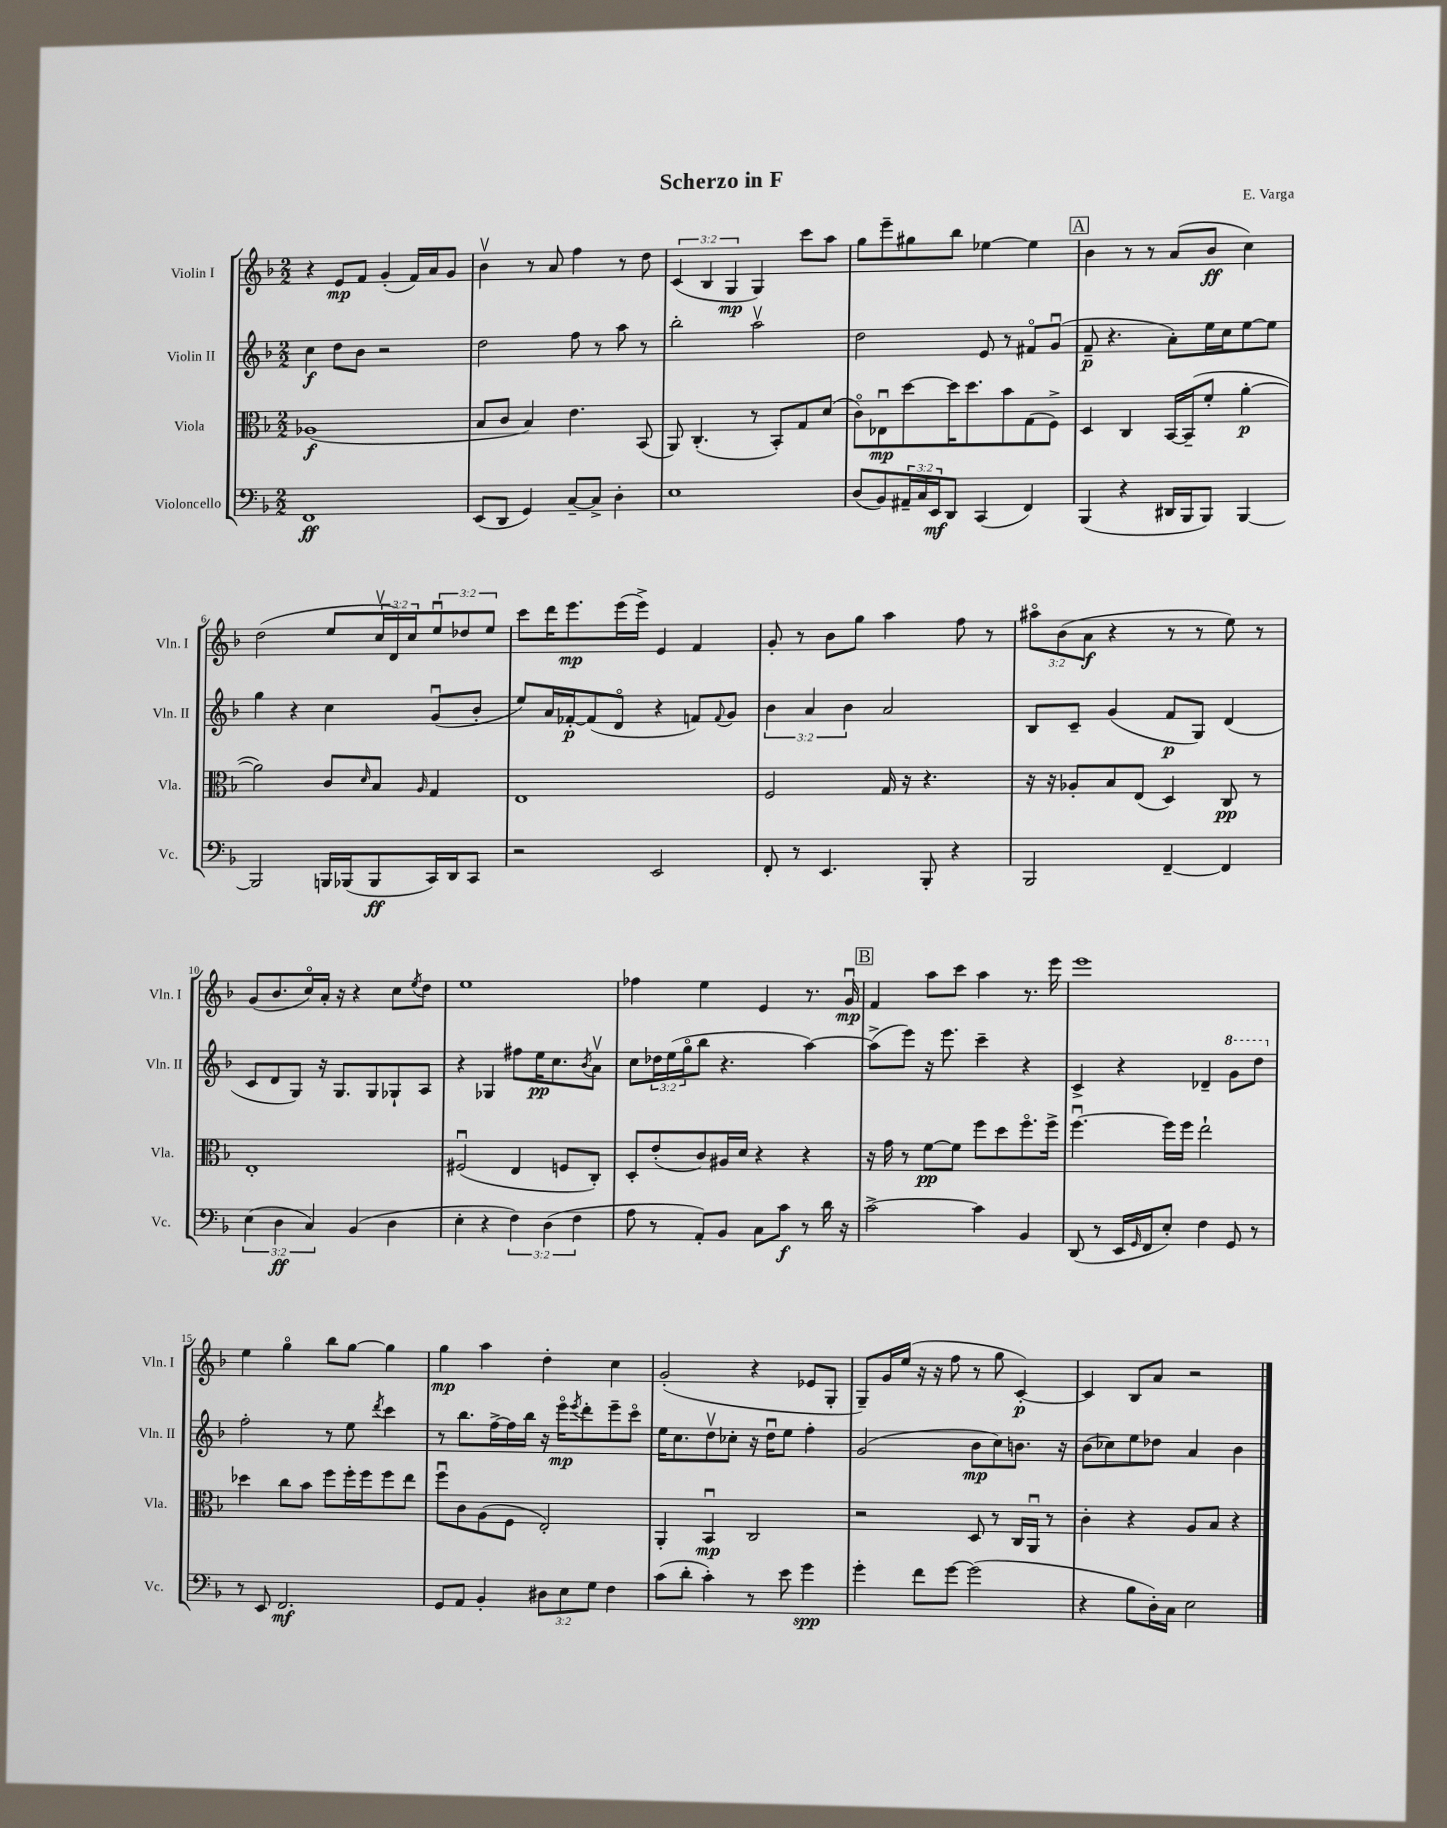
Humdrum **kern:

**kern	**kern	**kern	**kern
*staff4	*staff3	*staff2	*staff1
*clefF4	*clefC3	*clefG2	*clefG2
*k[b-]	*k[b-]	*k[b-]	*k[b-]
*M2/2	*M2/2	*M2/2	*M2/2
1FF	(1A-	4cc\	4r
.	.	8dd\L	8e/L
.	.	8b-\J	8f/J
.	.	2r	(4g'/
.	.	.	16f/LL)
.	.	.	16a/J
.	.	.	8g/J
=	=	=	=
(8EE/L	8B-/L	2dd\	4b-v\
8DD/J	8c/J	.	.
4GG/)	4B-/)	.	8r
.	.	.	8a/
[8C~/L	4.e\	8ff\	4ff\
8C^/]J	.	8r	.
4D'\	.	8aa\	8r
.	(8BB-/	8r	8dd\
=	=	=	=
1E	8AA/)	2bb-'\	(6c/
.	(4.C'/	.	.
.	.	.	6B-/
.	.	.	6G/
.	8r	2aav\	4G/)
.	8BB-'/L)	.	.
.	8G/	.	8ccc\L
.	(8d/J	.	8aa\J
=	=	=	=
(8D/L	8co\L)	2dd\	8gg\L
8BB-/)	8E-u\	.	8eee~\
24AA#~/L	[8dd\	.	8gg#\
24C/	.	.	.
24EE/J	.	.	.
8DD/J	16dd\]K	.	8bb-\J
.	8.dd\	.	.
(4CC/	.	8e/	[4ee-\
.	8b-\	8r	.
4FF/)	(8G\	8f#o/L	4ee-\]
.	8F^\J)	(8gu/J	.
=	=	=	=
(4BBB-/	4D/	8f~/	4b-\
.	.	4.r	.
4r	4C/	.	8r
.	.	.	8r
16DD#/LL	[16BB-/LL	8a'\L)	(8a/L
16BBB-/J	(16BB-~/]J	.	.
8BBB-/J)	8f'/J	16ee\L	8b-/J
.	.	16cc\J	.
[4BBB-/	[4a'\	[8ee\	4cc\)
.	.	8ee\]J	.
=	=	=	=
2BBB-/]	2a\])	4gg\	(2dd\
.	.	4r	.
16BBB/LL	8c/L	4cc\	8ee/L
(16BBB-/J	.	.	.
.	16qqd/	.	.
8BBB-/	8B-/J	.	24ccv/L
.	.	.	24d/)
.	.	.	24cc/J
.	16qqA/	.	.
16CC/L)	4G/	(8gu/L	12eeu/
16DD/J	.	.	.
.	.	.	12dd-/
8CC/J	.	8b-'/J	.
.	.	.	12ee/J
=	=	=	=
2r	1E	8ee/L)	8ccc\L
.	.	16a/L	16ddd\K
.	.	[16f-'/J	8.eee\
.	.	(8f-/]	.
.	.	8do/J	(16eee\L
.	.	.	16eee^\JJ)
2EE/	.	4r	4e/
.	.	8f/L)	4f/
.	.	8qqf/	.
.	.	8g/J	.
=	=	=	=
8FF'/	2F/	6b-\	8g'/
8r	.	.	8r
.	.	6a/	.
4.EE/	.	.	8b-\L
.	.	6b-\	.
.	.	.	8gg\J
.	16G/	2a/	4aa\
.	16r	.	.
8BBB-'/	4.r	.	.
4r	.	.	8ff\
.	.	.	8r
=	=	=	=
2BBB-/	16r	8B-/L	12aa#o\L
.	16r	.	.
.	.	.	(12b-\
.	8A-'/L	8c~/J	.
.	.	.	12a\J
.	8B-/	(4g/	4r
.	(8E/J	.	.
[4FF~/	4D/)	8f/L	8r
.	.	8G/J)	8r
4FF/]	8C/	(4d/	8ee\)
.	8r	.	8r
=	=	=	=
(6E\	1E'	8c/L	(8g/L
.	.	8d/	8.b-/
6D\	.	.	.
.	.	8G/J)	.
.	.	.	16cco/L)
6C/)	.	.	.
.	.	16r	16a'/JJ
.	.	8.G/L	16r
(4BB-/	.	.	4r
.	.	8G/	.
4D\	.	8G-`/	8cc\L
.	.	.	8qee/
.	.	8A/J	8dd\J
=	=	=	=
4E'\	(2F#u/	4r	1ee
4r	.	4G-/	.
6F\)	4E/	8ff#\L	.
.	.	16ee\K	.
(6D\	.	.	.
.	.	8.cc\	.
.	8F/L	.	.
6F\	.	.	.
.	.	8qb-/	.
.	8C'/J)	8av\J	.
=	=	=	=
8A\	8D'/L	8cc\L	4ff-\
8r	(8e'/	24dd-\L	.
.	.	(24ee\	.
.	.	24ggo\J	.
8AA'/L)	8c/)	8bb-\J	4ee\
8BB-/J	16A#/L	4.r	.
.	16d/JJ	.	.
8C\L	4r	.	4e/
8c\J	.	.	.
8r	4r	[4aa\)	8.r
16d\	.	.	.
16r	.	.	16gu/
=	=	=	=
[2c^\	16r	(8aa^\]L	4f/
.	16g\	.	.
.	8r	8eee\J)	.
.	[8f\L	16r	8aa\L
.	.	8.eee\	.
.	8f\]J	.	8ccc\J
4c\]	8ff\L	4ccc~\	4aa\
.	8dd\	.	.
4BB-/	8.ffo\	4r	8.r
.	16ff^\Jk	.	16eee\
=	=	=	=
(8DD/	[4.ffu\	4c^/	1eee
8r	.	.	.
16EE/LL	.	4r	.
16qqGG/	.	.	.
16FF/J	.	.	.
8E'/J)	16ff\]LL	.	.
.	16ff\JJ	.	.
4F\	2ee`\	4d-~/	.
8GG/	.	8gg\L	.
8r	.	8ddd\J	.
=	=	=	=
8r	4dd-\	2ff'\	4ee\
8EE/	.	.	.
2.FF/	8cc\L	.	4ggo\
.	8b-\J	.	.
.	8ff\L	8r	8bb-\L
.	16ff'\L	8ee\	[8gg\J
.	16ff\J	.	.
.	.	8qddd/	.
.	8ff\	4ccc\	4gg\]
.	8ee\J	.	.
=	=	=	=
8GG/L	8ffu\L	8r	4gg\
8AA/J	8c\	8.bb-\L	.
4BB-'/	(8A\	.	4aa\
.	.	[16ff^\L	.
.	8F\J	16ff\]	.
.	.	16bb-\JJ	.
12D#\L	2E'/)	16r	4dd'\
.	.	16eeeo\LK	.
12E\	.	.	.
.	.	8qeee/	.
.	.	8ddd'\	.
12G\J	.	.	.
4F\	.	8eee~\	4cc\
.	.	8ccco\J	.
=	=	=	=
(8c\L	4AA'/	16ee\LK	(2g'/
.	.	8.cc\	.
8d'\J	.	.	.
4c'\)	4BB-u/	8ddv\	.
.	.	8cc-'\J	.
8r	2C/	16r	4r
.	.	16ddu\LK	.
8e\	.	8ee\J	.
4g\	.	4ff'\	8e-/L
.	.	.	8G'/J
=	=	=	=
4g'\	2r	(2g/	8G~/L)
.	.	.	16g/L
.	.	.	(16ee/JJ
8f\L	.	.	16r
.	.	.	16r
[8g\J	.	.	8ff\
(2g\]	8D/	8b-\L	8r
.	8r	8cc\)	8gg\
.	16C/LL	8.b\J	[4c'/)
.	16AAu/JJ	.	.
.	8r	.	.
.	.	16r	.
=	=	=	=
4r	4c'\	(8b-\L	4c/]
.	.	8cc-\)	.
8B-\L	4r	8ee\	8B-/L
16D'\L)	.	8dd-\J	8a/J
16C\JJ	.	.	.
2E\	8A/L	4a/	2r
.	8B-/J	.	.
.	4r	4b-\	.
==	==	==	==
*-	*-	*-	*-
